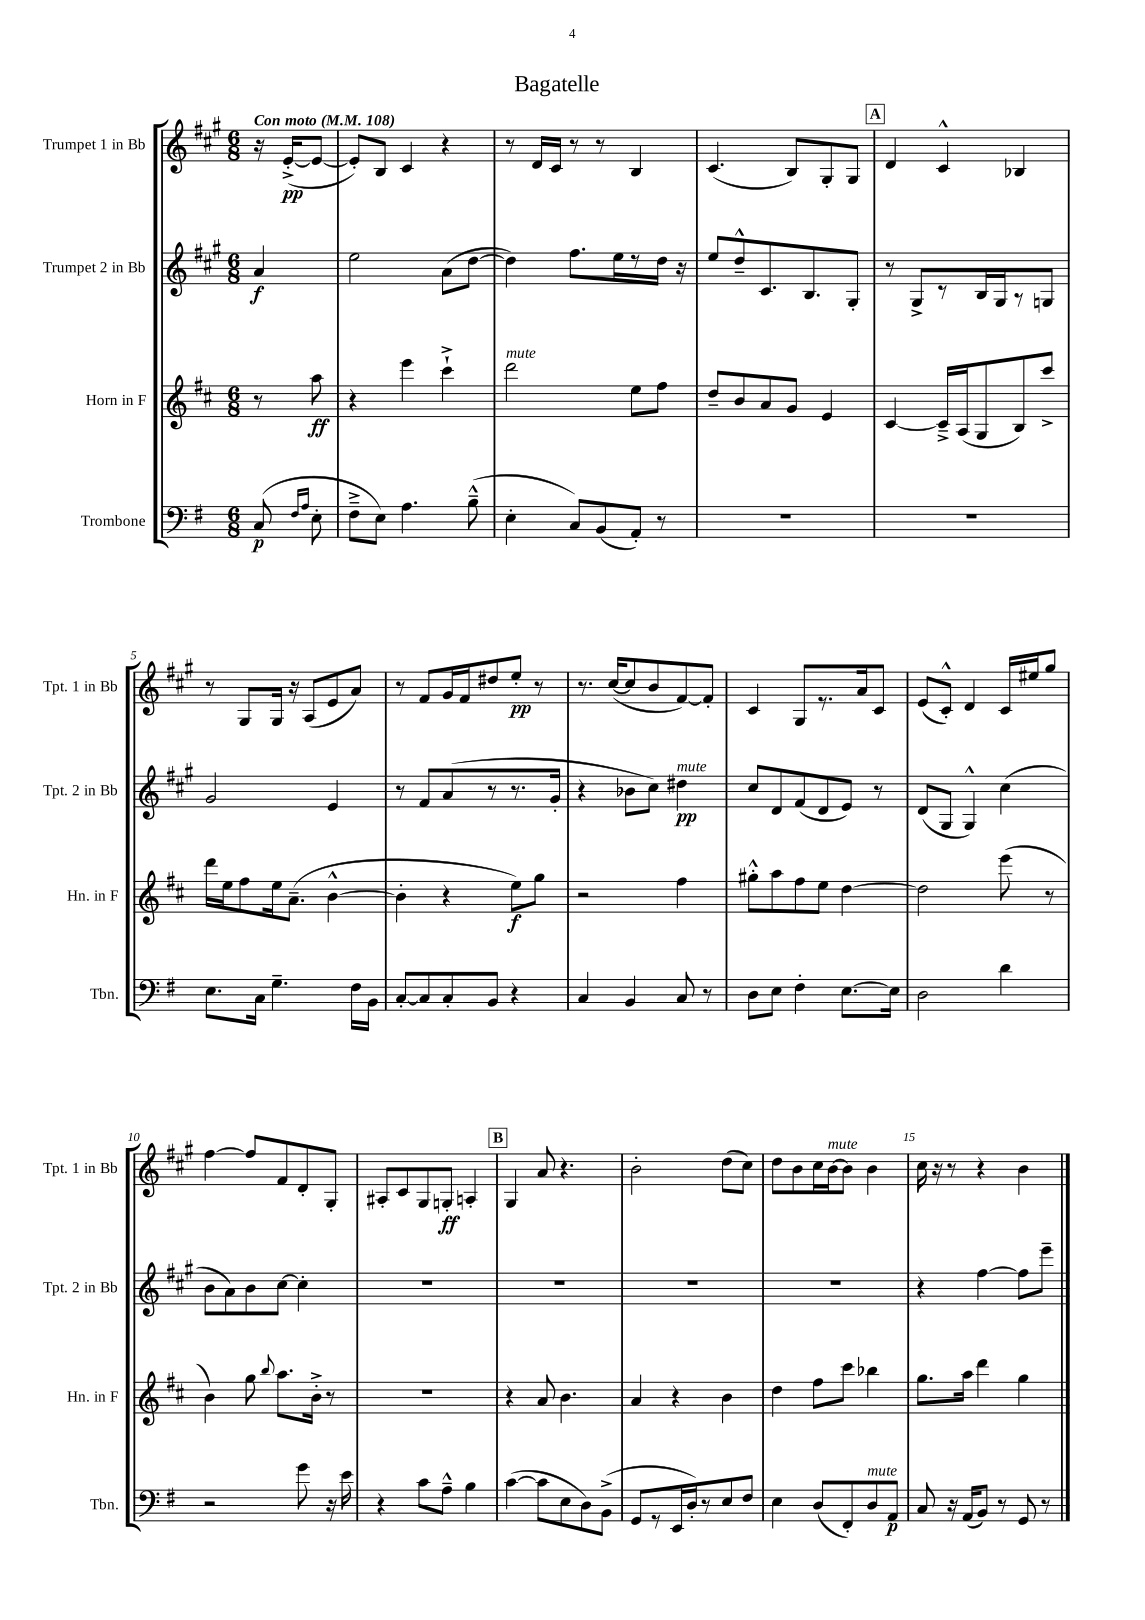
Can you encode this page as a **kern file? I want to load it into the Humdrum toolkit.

**kern	**kern	**kern	**kern
*staff4	*staff3	*staff2	*staff1
*clefF4	*clefG2	*clefG2	*clefG2
*k[f#]	*k[f#c#]	*k[f#c#g#]	*k[f#c#g#]
*M6/8	*M6/8	*M6/8	*M6/8
*MM108	*MM108	*MM108	*MM108
(8C	8r	4a	16r
.	.	.	([16e'^
16qqF#	.	.	.
16qqA	.	.	.
8E'	8aa	.	8e_
=	=	=	=
8F#~^	4r	2ee	8e'])
8E)	.	.	8B
4.A	4eee	.	4c#
.	4ccc#`^	(8a	4r
(8B~^^	.	[8dd	.
=	=	=	=
4E'	2ddd	4dd])	8r
.	.	.	16d
.	.	.	16c#
8C)	.	8.ff#	8r
(8BB	.	.	8r
.	.	16ee	.
8AA')	8ee	8r	4B
8r	8ff#	16dd	.
.	.	16r	.
=	=	=	=
2.r	8dd~	8ee	(4.c#
.	8b	8dd~^^	.
.	8a	8.c#	.
.	8g	.	8B)
.	.	8.B	.
.	4e	.	8G#'
.	.	8G#'	8G#
=	=	=	=
2.r	[4c#	8r	4d
.	.	8G#^	.
.	16c#~^]	8r	4c#^^
.	(16A	.	.
.	8G	16B	.
.	.	16G#	.
.	8B)	8r	4B-
.	8ccc#^	8G	.
=	=	=	=
8.E	16ddd	2g#	8r
.	16ee	.	.
.	8ff#	.	8G#
16C	.	.	.
4.G~	16ee	.	16G#
.	(8.a~	.	16r
.	.	.	(8A
.	[4b^^	4e	8e
16F#	.	.	8a)
16BB	.	.	.
=	=	=	=
[8C'	4b']	8r	8r
8C]	.	8f#	8f#
8C'	4r	(8a	16g#
.	.	.	16f#
8BB	.	8r	8dd#
4r	8ee)	8.r	8ee'
.	8gg	.	8r
.	.	16g#'	.
=	=	=	=
4C	2r	4r	8.r
.	.	.	([16cc#
4BB	.	8b-	8cc#]
.	.	8cc#)	8b
8C	4ff#	4dd#	[8f#)
8r	.	.	8f#']
=	=	=	=
8D	8gg#'^^	8cc#	4c#
8E	8aa	8d	.
4F#'	8ff#	(8f#	8G#
.	8ee	8d	8.r
[8.E	[4dd	8e)	.
.	.	.	16a
.	.	8r	8c#
16E]	.	.	.
=	=	=	=
2D	2dd]	(8d	(8e
.	.	8G#	8c#'^^)
.	.	4G#^^)	4d
4d	(8eee	(4cc#	16c#
.	.	.	16ee#
.	8r	.	8gg#
=	=	=	=
2r	4b)	8b	[4ff#
.	.	8a)	.
.	8gg	8b	8ff#]
.	8qqbb	.	.
.	8.aa	[8cc#	8f#
8g	.	4cc#']	8d'
.	16b'^	.	.
16r	8r	.	8G#'
16e	.	.	.
=	=	=	=
4r	2.r	2.r	8A#'
.	.	.	8c#
8c	.	.	8G#
8A~^^	.	.	8G'
4B	.	.	4A'
=	=	=	=
([4c	4r	2.r	4G#
8c]	8a	.	8a
8E	4.b	.	4.r
8D)	.	.	.
(8BB^	.	.	.
=	=	=	=
8GG	4a	2.r	2b'
8r	.	.	.
16EE	4r	.	.
16D')	.	.	.
8r	.	.	.
8E	4b	.	(8dd
8F#	.	.	8cc#)
=	=	=	=
4E	4dd	2.r	8dd
.	.	.	8b
(8D	8ff#	.	16cc#
.	.	.	[16b
8FF#')	8ccc#	.	8b]
8D	4bb-	.	4b
8AA	.	.	.
=	=	=	=
8C	8.gg	4r	16cc#
.	.	.	16r
16r	.	.	8r
(16AA	16aa	.	.
8BB)	4ddd	[4ff#	4r
8r	.	.	.
8GG	4gg	8ff#]	4b
8r	.	8eee~	.
==	==	==	==
*-	*-	*-	*-
